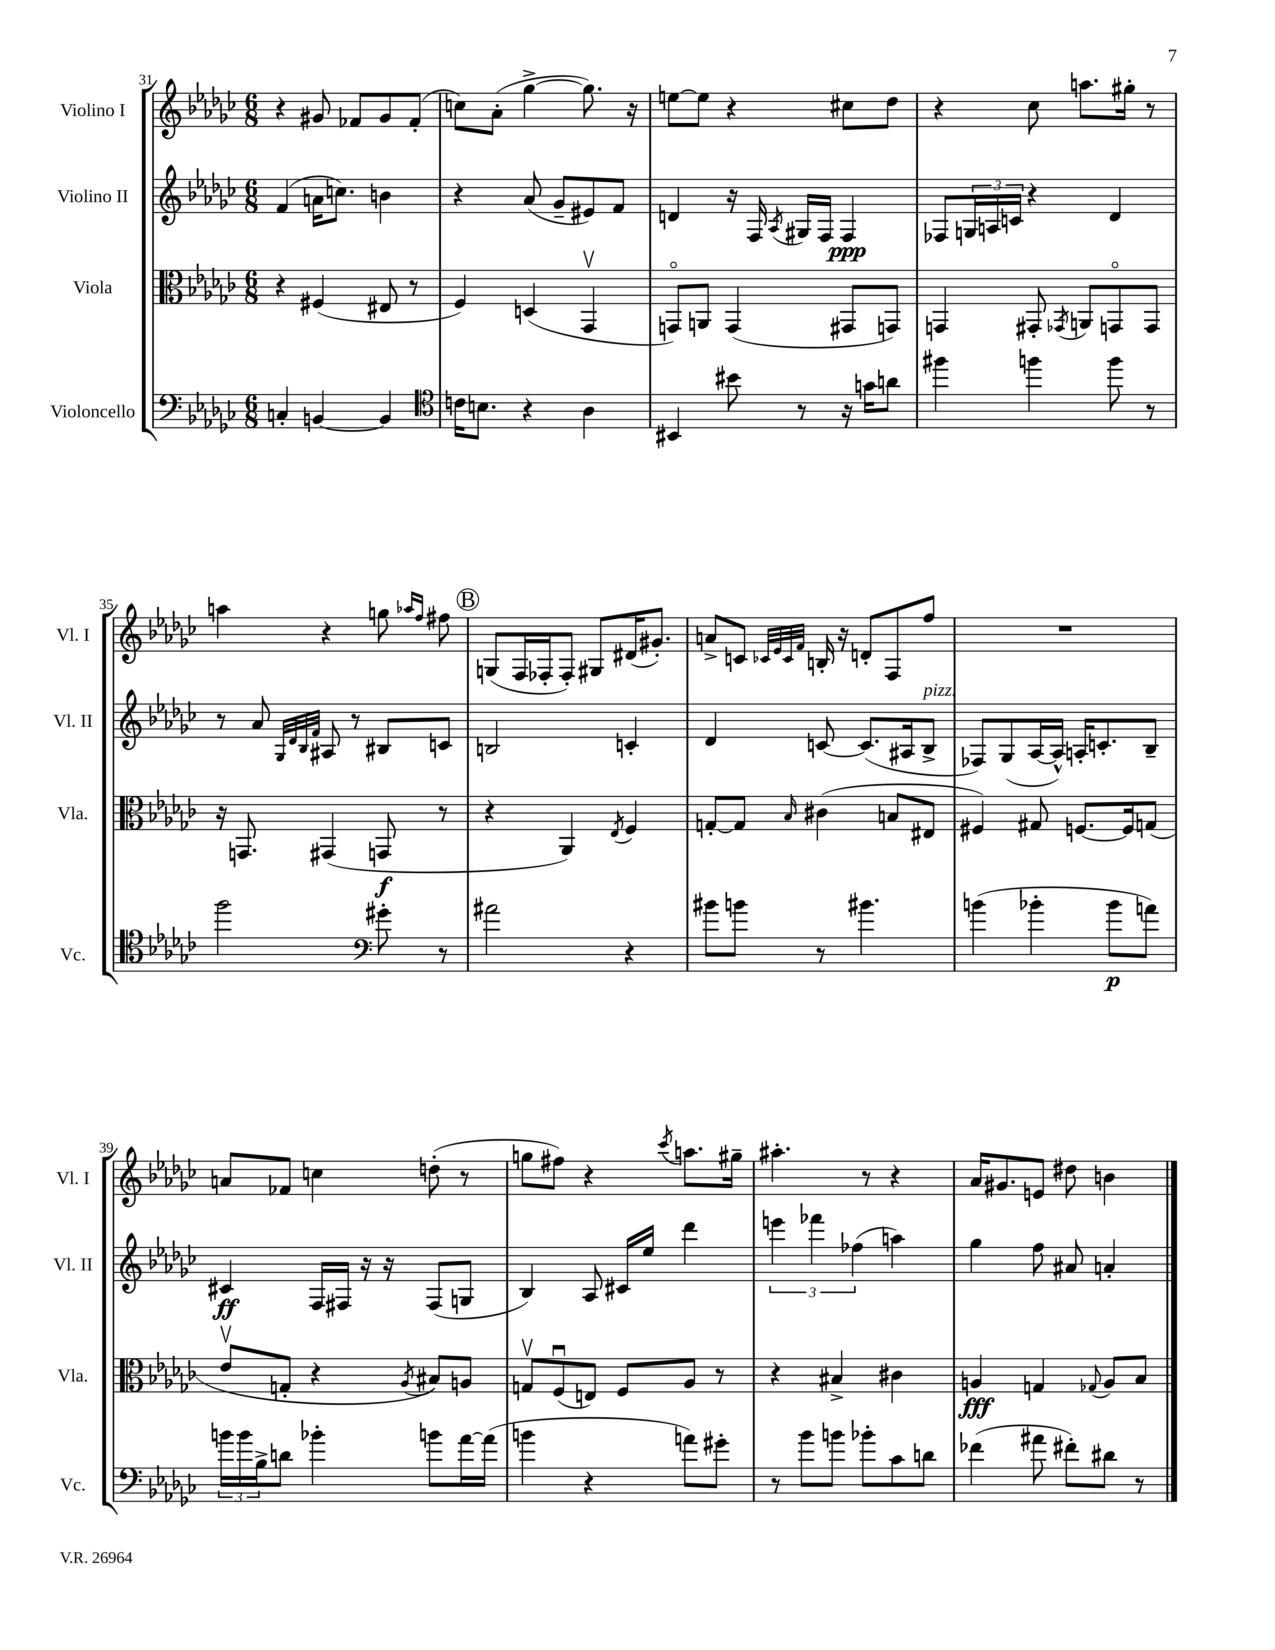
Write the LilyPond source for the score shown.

<<
\new StaffGroup <<
\new Staff = "s0" \with { instrumentName = "Violino I" shortInstrumentName = "Vl. I" } {
    \clef treble \key ges \major \numericTimeSignature \time 6/8
    r4 gis'8 fes'8 gis'8 fes'8-.( |
    c''8) aes'8-.( ges''4~-> ges''8.) r16 |
    e''8~ e''8 r4 cis''8 des''8 |
    r4 ces''8 a''8. gis''16-. r8 |
    a''4 r4 g''8 \grace { aes''16 f''16 } fis''8 |
    \mark \markup { \circle "B" } g8( f16 fes16-. fes8-.) gis8 dis'16( gis'8.-.) |
    a'8-> c'8 \grace { ces'32 ees'32 ces'32 f'32 } b16-. r16 d'8-. f8 f''8 |
    R2. |
    a'8 fes'8 c''4 d''8-.( r8 |
    g''8 fis''8) r4 \acciaccatura { ces'''8 } a''8. gis''16-- |
    ais''4.-. r8 r4 |
    aes'16 gis'8. e'8 dis''8 b'4 \bar "|." |
}
\new Staff = "s1" \with { instrumentName = "Violino II" shortInstrumentName = "Vl. II" } {
    \clef treble \key ges \major \numericTimeSignature \time 6/8
    f'4( a'16 c''8.) b'4 |
    r4 aes'8( ges'8-- eis'8) f'8 |
    d'4 r16 f16 \acciaccatura { aes8 } gis16 f16 f4\ppp |
    fes8 \tuplet 3/2 { g16 a16 c'16 } r4 des'4 |
    r8 aes'8 \grace { ges32 des'32 bes32 f'32 } ais8 r8 bis8 c'8 |
    \mark \markup { \circle "B" } b2 c'4-. |
    des'4 c'8~ c'8.( ais16 bes8->^\markup { \italic "pizz." } |
    fes8) ges8( aes16~ aes16-^) a16-. c'8.-. bes8-- |
    cis'4\ff f16 fis16 r16 r16 fis8( g8 |
    bes4) aes8 cis'16 ees''16 des'''4 |
    \tuplet 3/2 { e'''4 fes'''4 fes''4( } a''4) |
    ges''4 f''8 ais'8 a'4-. \bar "|." |
}
\new Staff = "s2" \with { instrumentName = "Viola" shortInstrumentName = "Vla." } {
    \clef alto \key ges \major \numericTimeSignature \time 6/8
    r4 fis4( eis8 r8 |
    f4) d4( ges,4\upbow |
    g,8\flageolet) a,8 g,4( gis,8 g,8) |
    g,4 gis,8-. \acciaccatura { ges,8 } a,8 g,8\flageolet g,8 |
    r16 g,8. gis,4( g,8\f r8 |
    \mark \markup { \circle "B" } r4 aes,4) \acciaccatura { ees8 } f4 |
    g8~-. g8 \grace { bes16 } cis'4( b8 eis8 |
    fis4) gis8 f8.~ f16 g8( |
    ees'8\upbow g8-. r4 \acciaccatura { aes8 } bis8) a8 |
    g8\upbow f8\downbow( e8) f8 aes8 r8 |
    r4 bis4-> cis'4 |
    a4\fff g4 \appoggiatura { ges8 } a8 bes8 \bar "|." |
}
\new Staff = "s3" \with { instrumentName = "Violoncello" shortInstrumentName = "Vc." } {
    \clef bass \key ges \major \numericTimeSignature \time 6/8
    c4-. b,4~ b,4 |
    \clef tenor c'16 b8. r4 aes4 |
    bis,4 bis'8 r8 r16 g'16 a'8 |
    fis''4 f''4 f''8 r8 |
    f''2 \clef bass gis'8-. r8 |
    \mark \markup { \circle "B" } ais'2 r4 |
    bis'8 b'8 r8 bis'4. |
    b'4( bes'4-. bes'8\p a'8) |
    \tuplet 3/2 { b'16 b'16 bes16-> } d'8 bes'4-. b'8 aes'16~ aes'16( |
    b'4 r4 a'8) gis'8-. |
    r8 bes'8 b'8 bes'8-. ces'8 d'8 |
    fes'4( ais'8 fis'8-.) dis'8 r8 \bar "|." |
}
>>
>>
\layout { \context { \Score currentBarNumber = #31 } }
